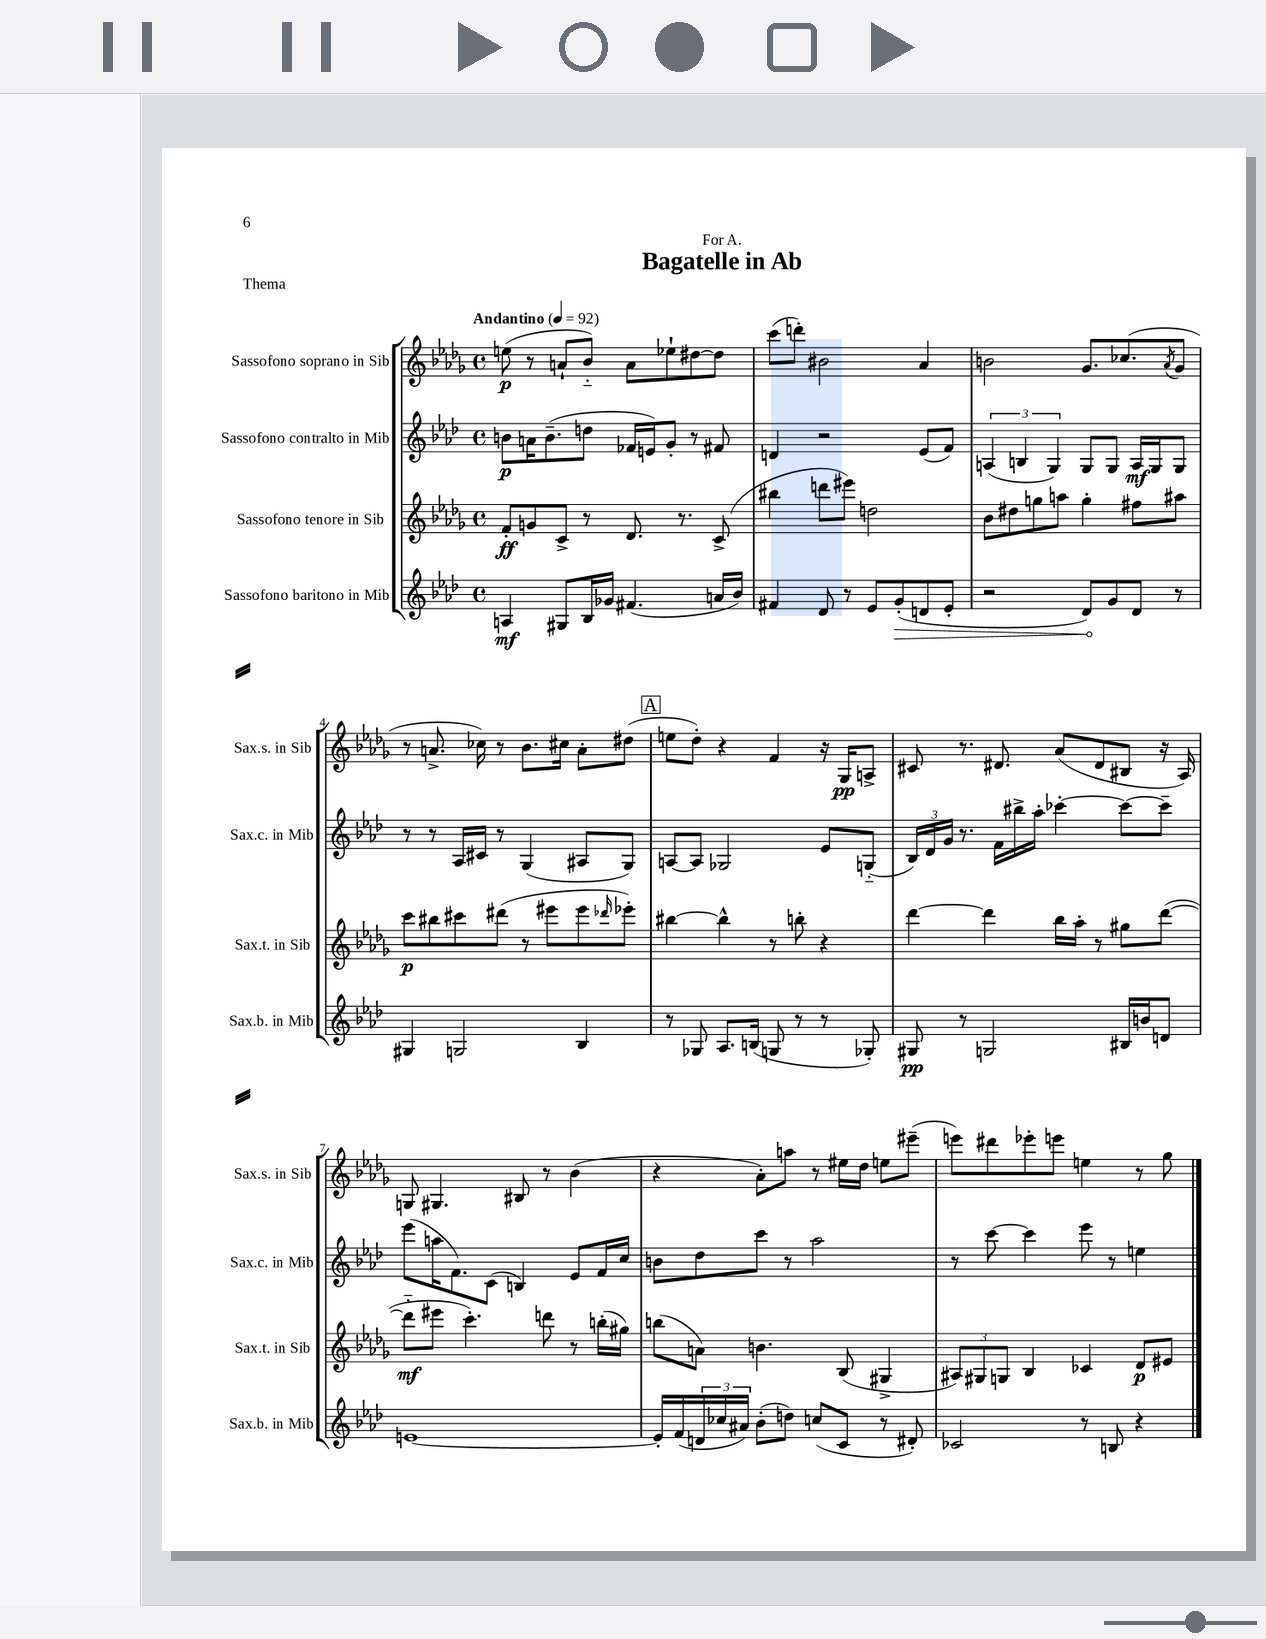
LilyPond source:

\header { title = "Bagatelle in Ab" dedication = "For A." piece = "Thema" }
<<
\new StaffGroup <<
\new Staff = "s0" \with { instrumentName = "Sassofono soprano in Sib" shortInstrumentName = "Sax.s. in Sib" } {
    \clef treble \key des \major \defaultTimeSignature \time 4/4 \tempo "Andantino" 4 = 92
    e''8\p( r8 a'8-! bes'8-_) a'8 ees''8-! dis''8~ dis''8 |
    c'''8( d'''8-.) bis'2 aes'4 |
    b'2 ges'8. ces''8.( \acciaccatura { aes'8 } ges'8 |
    r8 a'8.-> ces''16) r8 bes'8. cis''16 a'8-. dis''8( |
    \mark \markup { \box "A" } e''8 des''8-.) r4 f'4 r16 ges16\pp a8-> |
    cis'8 r8. dis'8. aes'8( dis'8 bis8 r16 aes16) |
    g8 gis4. bis8 r8 bes'4( |
    r4 aes'8-.) a''8 r8 eis''16 des''16 e''8 eis'''8--( |
    e'''8) dis'''8 ees'''8-. e'''8 e''4 r8 ges''8 \bar "|." |
}
\new Staff = "s1" \with { instrumentName = "Sassofono contralto in Mib" shortInstrumentName = "Sax.c. in Mib" } {
    \clef treble \key aes \major \defaultTimeSignature \time 4/4
    b'8\p a'16 b'8.--( d''8 fes'16 e'16) g'8-. r8 fis'8 |
    d'4 r2 ees'8( f'8) |
    \tuplet 3/2 { a4( b4 g4) } g8 g8 a16\mf g16 g8 |
    r8 r8 aes16 cis'16 r8 g4( ais8 g8) |
    \mark \markup { \box "A" } a8~ a8 ges2 ees'8 g8-_( |
    \tuplet 3/2 { bes16) des'16 g'16 } r8. f'16 bis''16-> aes''16-. ces'''4~-. ces'''8~ ces'''8-- |
    ees'''8( a''16 f'8.) c'8( b4) ees'8 f'16 c''16 |
    b'8 des''8 c'''8 r8 aes''2 |
    r8 c'''8~ c'''4 ees'''8 r8 e''4 \bar "|." |
}
\new Staff = "s2" \with { instrumentName = "Sassofono tenore in Sib" shortInstrumentName = "Sax.t. in Sib" } {
    \clef treble \key des \major \defaultTimeSignature \time 4/4
    f'8-.\ff g'8 c'8-> r8 des'8. r8. c'8->( |
    bis''4 d'''8 eis'''8) d''2 |
    bes'8 dis''8 g''8 a''8 g''4-. fis''8 ais''8 |
    c'''8\p bis''8 cis'''8 dis'''8( r8 eis'''8 eis'''8 \grace { des'''16 } ees'''8-.) |
    \mark \markup { \box "A" } bis''4~ bis''4-^ r8 b''8-. r4 |
    des'''4~ des'''4 bes''16 aes''16-. r8 gis''8 des'''8~( |
    des'''8-_\mf eis'''8 c'''4.-.) d'''8 r8 b''16-.( gis''16) |
    b''8( a'8) b'4. bes8( gis4-> |
    \tuplet 3/2 { ais8) gis8 g8 } bes4 ces'4 des'8\p eis'8 \bar "|." |
}
\new Staff = "s3" \with { instrumentName = "Sassofono baritono in Mib" shortInstrumentName = "Sax.b. in Mib" } {
    \clef treble \key aes \major \defaultTimeSignature \time 4/4
    a4\mf gis8 bes16 ges'16 fis'4.( a'16 bes'16) |
    fis'4 des'8 r8 ees'8 \once \override Hairpin.circled-tip = ##t g'8-.\>( d'8 ees'8-. |
    r2 des'8\!) g'8 des'8 r8 |
    gis4 g2 bes4 |
    \mark \markup { \box "A" } r8 ges8 aes8. b16( g8 r8 r8 ges8-.) |
    gis8\pp r8 g2 bis16 b'16 d'8 |
    e'1~ |
    e'16-. f'16( \tuplet 3/2 { d'16 ces''16 ais'16) } bes'8-.( d''8) c''8( c'8 r8 dis'8-.) |
    ces'2 r8 b8 r4 \bar "|." |
}
>>
>>
